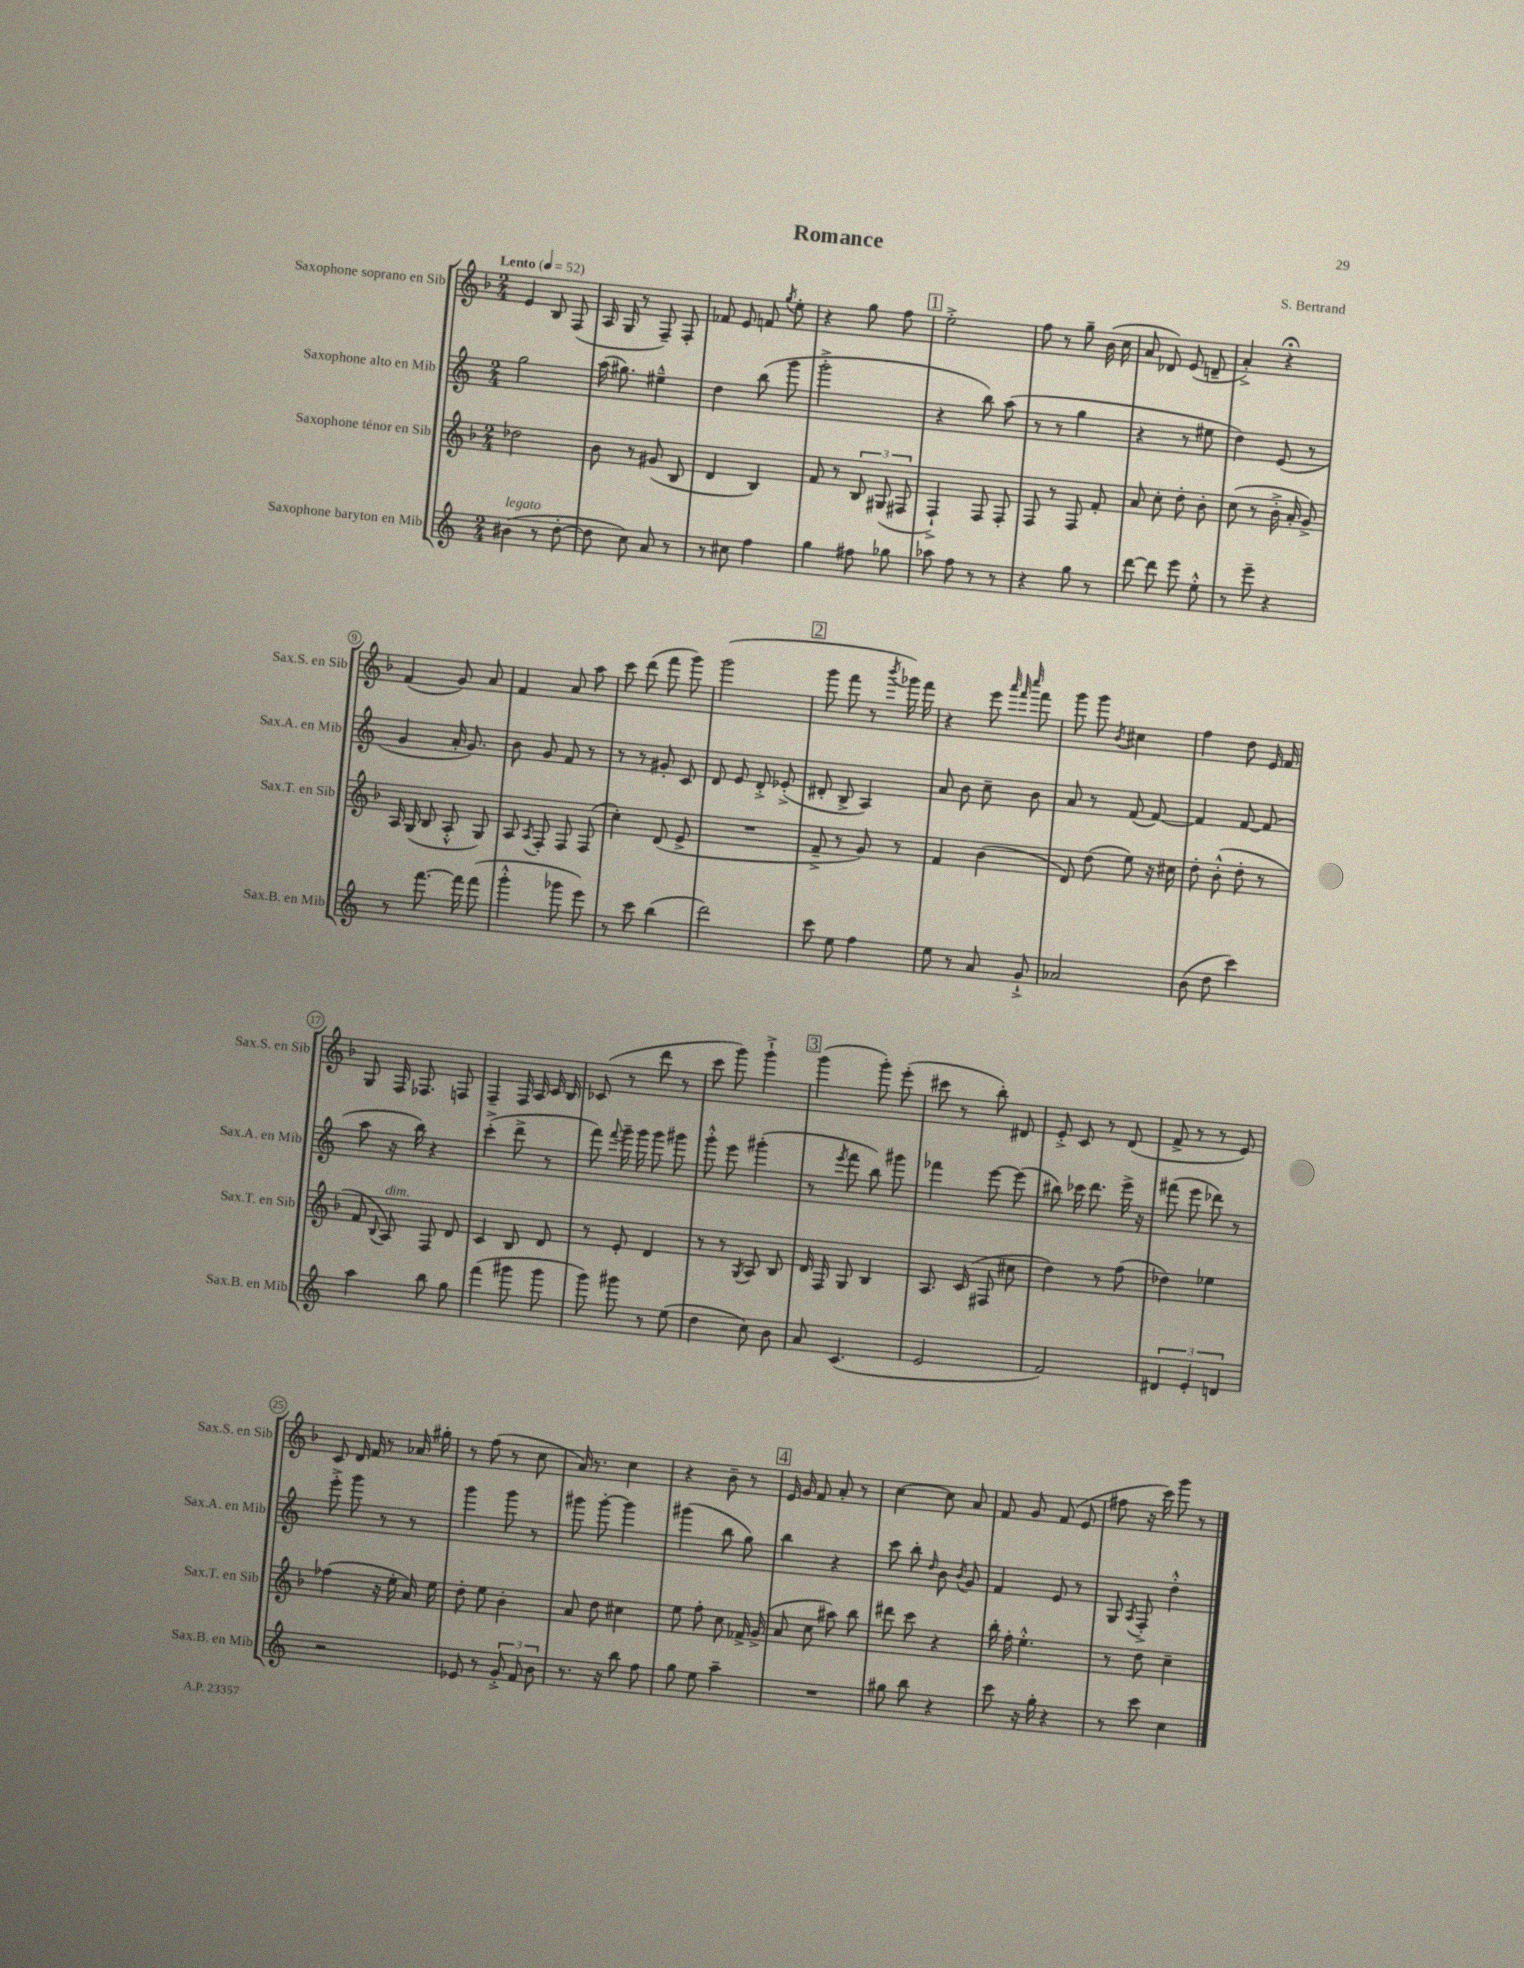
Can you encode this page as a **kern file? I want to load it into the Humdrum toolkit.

**kern	**kern	**kern	**kern
*staff4	*staff3	*staff2	*staff1
*clefG2	*clefG2	*clefG2	*clefG2
*k[]	*k[b-]	*k[]	*k[b-]
*M2/4	*M2/4	*M2/4	*M2/4
*MM52	*MM52	*MM52	*MM52
(4b#\	2dd-\	2gg\	4e/
8r	.	.	8B-/
[8dd'\	.	.	(8F/
=	=	=	=
8dd\]	8b-\	(16aa\	16A/
.	.	8.gg#\)	16G/
8cc\)	8r	.	8r
8a/	(8g#/	4ee#~^^\	8F~/)
8r	8B-/	.	8F'/
=	=	=	=
8r	4d/	4dd\	8f-/
8cc#\	.	.	8e/
4ff\	4B-/)	(8bb\	8f/
.	.	.	8qgg/
.	.	8ggg\	8ee'\
=	=	=	=
4gg\	8f/	2ggg'^\	4r
.	8r	.	.
8ff#\	12B-/	.	8gg\
.	(12G#/	.	.
8gg-\	.	.	8ff\
.	12F#/	.	.
=	=	=	=
8aa-\	4F`^/)	4r	2ee'^\
8ff\	.	.	.
8r	8F/	8bb\)	.
8r	8F'/	(8aa\	.
=	=	=	=
4r	8F/	8r	8ff\
.	8r	8r	8r
8gg\	8F/	4gg\	8gg~\
8r	8f'/	.	(16b-\
.	.	.	16cc\
=	=	=	=
[8ddd\	8a/	4r	8a/
8ddd\]	8cc'\	.	8d-/)
8eee\	8dd'\	8r	(8e/
8ee'^^\	8b-'\	8ee#\	8d~/
=	=	=	=
8r	(8cc\	4dd\)	4a'^/)
8eee~\	8r	.	.
4r	16b-'^\	(8e/	4r;
.	16a'/	.	.
.	8g^/)	8r	.
=	=	=	=
8r	16A/	4g/	(4f/
.	(16G/	.	.
[8.fff\	8B-/	.	.
.	8A'^^/	16a'/	8g/)
16fff\]	.	8.g/)	.
(8fff\	8G/)	.	8a/
=	=	=	=
4ggg'^^\	8A/	8b\	4f/
.	8qA/	.	.
.	8F'/	8g/	.
8ggg-\	8F/	8f/	8a/
8eee\)	(8F/	8r	8aa\
=	=	=	=
8r	4cc'\)	8r	8ccc\
8ccc\	.	8r	(8ddd\
(4bb\	(8d/	8g#'/	8fff\
.	8e^/	8c/	8ggg\)
=	=	=	=
2ddd\)	2r	8d/	(2ggg\
.	.	8e/	.
.	.	8d'^/	.
.	.	(8e-'^/	.
=	=	=	=
8ccc\	8f~^/	8d#'/	8ggg\
8ee\	8r	8B^/	8fff\
4ff\	8g/)	4A/)	8r
.	.	.	8qbbb-/
.	8r	.	16ggg-\)
.	.	.	16fff\
=	=	=	=
8ee\	4f/	8a/	4r
8r	.	8b\	.
8a/	(4b-\	8cc~\	8eee\
.	.	.	32qqaaa/
.	.	.	32qqfff/
.	.	.	32qqcccc/
8g`^/	.	8b\	8fff\
=	=	=	=
2a-/	8d/)	8a/	8ggg\
.	(8dd\	8r	8ggg\
.	.	.	8qb-/
.	8ee\)	(8f/	4cc#\
.	16r	[8f/)	.
.	16cc#\	.	.
=	=	=	=
(8b\	8dd'\	4f/]	4ff\
8dd\	(8b-'^^\	.	.
4ccc\)	8dd'\	[8f/	8dd\
.	8r	(8f/]	16e/
.	.	.	16f/
=	=	=	=
4aa\	8f/	8aa\	8G/
.	8qqB-/	.	.
.	8A/)	16r	16F/
.	.	16bb\)	8.F-/
8bb\	8F/	4r	.
8gg\	8d/	.	8F/
=	=	=	=
(4fff\	4c/	(4ccc'^\	4F~/
8ggg#\	8B-/	8ddd^\	16F/
.	.	.	16A/
8ggg#\	8d/	8r	16c/
.	.	.	16B-/
=	=	=	=
8ggg\)	8r	8fff\)	(8c-/
.	.	8qqfff/	.
8ggg#\	8e'/	16ggg~\	8r
.	.	16ggg\	.
8r	4d/	8ggg\	8ddd\
(8ee\	.	8ggg#\	8r
=	=	=	=
4dd\	8r	8ggg'^^\	8ccc\
.	8r	8eee\	8ggg\)
.	8qG/	.	.
8cc\)	8A/	(4ggg#'\	4ggg`^\
8b\	8B-/	.	.
=	=	=	=
8a/	16d/	8r	(4ggg\
.	16F/	.	.
.	.	8qeee/	.
(4.c/	8G/	8fff\	.
.	4B-/	8bb\)	8ggg'\)
.	.	8ggg#\	(8eee'\
=	=	=	=
2e/	8.A/	4fff-\	8ccc#\
.	.	.	8r
.	(16c/	.	.
.	8F#/	[8eee\	8bb-'\)
.	8cc#\	(8eee\]	8d#/
=	=	=	=
2f/)	4dd\)	8bb#\)	8e'^/
.	.	16ccc-\	8c/
.	.	8.ddd\	.
.	8r	.	8r
.	(8ff\	16eee^\	(8d/
.	.	16r	.
=	=	=	=
6d#/	4dd-\)	(8fff#\	8f^/
.	.	8eee\	8r
6e'/	.	.	.
.	4ee-\	8ddd-\)	8r
6d/	.	.	.
.	.	8r	8e/)
=	=	=	=
2r	(4ff-\	8eee'^\	8c/
.	.	8ggg\	16d/
.	.	.	16f/
.	16r	8r	8r
.	16ee'\	.	.
.	16a/)	8r	16a-/
.	16ee\	.	16gg#'\
=	=	=	=
8e-/	8dd'\	4ggg\	8r
8r	8ee\	.	(8ff\
12g'^/	4b-'\	8ggg\	8r
12f/	.	.	.
.	.	8r	8cc\
12b\	.	.	.
=	=	=	=
8.r	8a/	8ggg#\	16a/)
.	.	.	8.r
.	8dd\	[8ggg#'\	.
16r	.	.	.
8bb\	4cc#\	4ggg#\]	4cc\
8ff\	.	.	.
=	=	=	=
8gg\	8ee\	(4ggg#\	4r
8ee\	8ff'\	.	.
4aa~\	8cc\	8bb\	8b-~\
.	16f-^/	8gg\)	8r
.	(16g^/	.	.
=	=	=	=
2r	8a/	4bb\	16e/
.	.	.	16g/
.	8cc\	.	8f/
.	8aa#\)	4r	8a'/
.	8bb-\	.	8r
=	=	=	=
8gg#\	8ddd#\	8ccc\	[4cc\
8bb\	8ccc\	8bb'\	.
.	.	16qqdd/	.
4r	4r	8b\	8cc\]
.	.	8qb/	.
.	.	8g/	8a/
=	=	=	=
8ccc\	16bb-'\	4f/	8f/
.	16ff'\	.	.
16r	4.ee'^^\	.	8g/
16gg'\	.	.	.
4r	.	8e/	(8f/
.	.	8r	8e/
=	=	=	=
8r	8r	8G/	8ff#\
.	.	8qA/	.
8ccc\	8dd\	8F'^/	16r
.	.	.	16ccc\)
4cc\	4cc~\	4dd'^^\	8ggg\
.	.	.	8r
==	==	==	==
*-	*-	*-	*-
